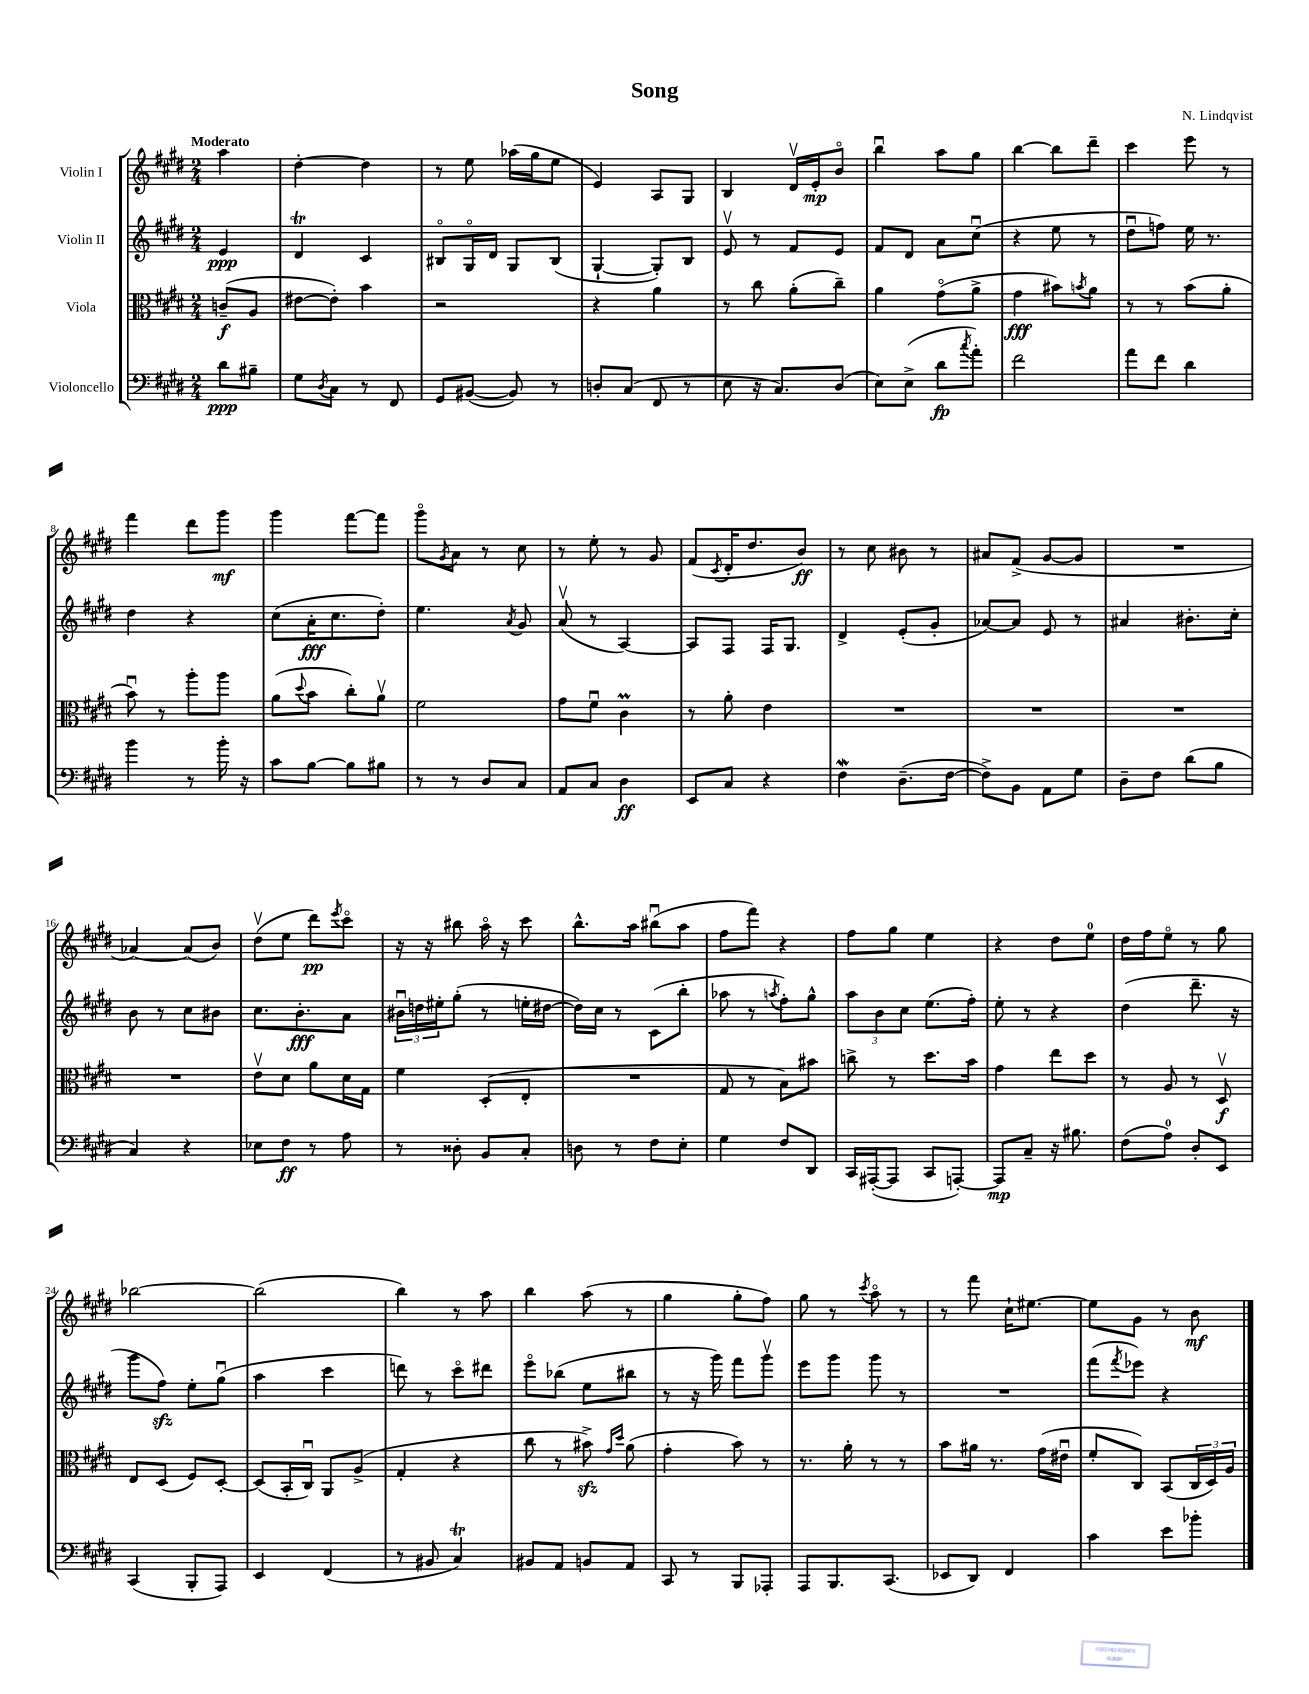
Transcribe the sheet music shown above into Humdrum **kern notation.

**kern	**kern	**kern	**kern
*staff4	*staff3	*staff2	*staff1
*clefF4	*clefC3	*clefG2	*clefG2
*k[f#c#g#d#]	*k[f#c#g#d#]	*k[f#c#g#d#]	*k[f#c#g#d#]
*M2/4	*M2/4	*M2/4	*M2/4
8d#\L	(8c~/L	4e/	4aa\
8B#~\J	8A/J	.	.
=	=	=	=
8G#\L	[8e#\L	4d#/	[4dd#'\
8qD#/	.	.	.
8C#\J	8e#'\]J)	.	.
8r	4b\	4c#/	4dd#\]
8FF#/	.	.	.
=	=	=	=
8GG#/L	2r	8B#o/L	8r
([8BB#/J	.	16G#o/L	8ee\
.	.	16d#/JJ	.
8BB#/])	.	8G#/L	(16aa-\LL
.	.	.	16gg#\J
8r	.	(8B#/J	8ee\J
=	=	=	=
8D'/L	4r	[4G#`/	4e/)
(8C#/J	.	.	.
8FF#/	4a\	8G#'/]L)	8A/L
8r	.	8B/J	8G#/J
=	=	=	=
8E\	8r	8ev/	4B/
16r	8cc#\	8r	.
8.C#/L)	.	.	.
.	(8a'\L	8f#/L	16d#v/LL
.	.	.	16e'/J
(8D#/J	8cc#~\J)	8e/J	8bo/J
=	=	=	=
8E\L)	4a\	8f#/L	4bbu\
(8E^\J	.	8d#/J	.
8d#\L	(8g#o\L	8a\L	8aa\L
8qcc#/	.	.	.
8a'\J)	8a^\J	(8cc#u\J	8gg#\J
=	=	=	=
2f#\	4g#\	4r	[4bb\
.	8b#\L)	8ee\	8bb\]L
.	8qb/	.	.
.	8a\J	8r	8ddd#~\J
=	=	=	=
8a\L	8r	8dd#u\L	4ccc#\
8f#\J	8r	8ff\J)	.
4d#\	(8b\L	16ee\	8eee\
.	.	8.r	.
.	8a'\J	.	8r
=	=	=	=
4b\	8bu\)	4dd#\	4fff#\
.	8r	.	.
8r	8aa'\L	4r	8ddd#\L
16b'\	8aa\J	.	8ggg#\J
16r	.	.	.
=	=	=	=
8c#\L	(8a\L	(8cc#\L	4ggg#\
.	8qqdd#/	.	.
[8B\J	8b\J	16a'\K	.
.	.	8.cc#\	.
8B\]L	8cc#'\L)	.	[8fff#\L
8B#\J	8av\J	8dd#'\J)	8fff#\]J
=	=	=	=
8r	2f#\	4.ee\	8ggg#o\L
.	.	.	8qg#/
8r	.	.	8a\J
8D#/L	.	.	8r
.	.	8qa/	.
8C#/J	.	8g#/	8cc#\
=	=	=	=
8AA/L	8g#\L	(8av/	8r
8C#/J	8f#u\J	8r	8ee'\
4D#\	4c#\	[4A/)	8r
.	.	.	8g#/
=	=	=	=
8EE/L	8r	8A/]L	(8f#/L
.	.	.	8qc#/
8C#/J	8a'\	8F#/J	16d#'/K
.	.	.	8.dd#/
4r	4e\	16F#/LK	.
.	.	8.G#/J	.
.	.	.	8b/J)
=	=	=	=
4F#\	2r	4d#^/	8r
.	.	.	8cc#\
(8.D#~\L	.	(8e'/L	8b#\
.	.	8g#'/J	8r
[16F#\Jk	.	.	.
=	=	=	=
8F#^\]L)	2r	[8a-/L)	8a#/L
8BB\J	.	8a-/]J	(8f#^/J
8AA\L	.	8e/	[8g#/L
8G#\J	.	8r	8g#/]J
=	=	=	=
8D#~\L	2r	4a#/	2r
8F#\J	.	.	.
(8d#\L	.	8.b#'\L	.
8B\J	.	.	.
.	.	16cc#'\Jk	.
=	=	=	=
4C#/)	2r	8b\	[4a-/)
.	.	8r	.
4r	.	8cc#\L	(8a-/]L
.	.	8b#\J	8b/J)
=	=	=	=
8E-\L	8ev\L	8.cc#\L	(8dd#v\L
8F#\J	8d#\J	.	8ee\J
.	.	8.b'\	.
8r	8a\L	.	8ddd#\L)
.	.	.	8qeee/
8A\	16d#\L	8a\J	8ccc#o\J
.	16G#\JJ	.	.
=	=	=	=
8r	4f#\	24b#u\LL	16r
.	.	24dd\	.
.	.	.	16r
.	.	24ee#'\J	.
8D##'\	.	(8gg#'\J	8bb#\
8BB/L	(8D#'/L	8r	16aao\
.	.	.	16r
8C#'/J	8E'/J	16ee'\LL	8ccc#\
.	.	[16dd#\JJ	.
=	=	=	=
8D\	2r	16dd#\]LL)	8.bb^^\L
.	.	16cc#\JJ	.
8r	.	8r	.
.	.	.	16aa\Jk
8F#\L	.	(8c#\L	(8bb#u\L
8E'\J	.	8bb'\J	8aa\J
=	=	=	=
4G#\	8G#/	8aa-\	8ff#\L
.	8r	8r	8fff#\J)
.	.	8qaa/	.
8F#/L	8B\L)	8ff#'\L)	4r
8DD#/J	8b#\J	8gg#^^\J	.
=	=	=	=
16CC#/LL	8cc^\	12aa\L	8ff#\L
([16AAA#'/J	.	.	.
.	.	12b\	.
8AAA#/]J	8r	.	8gg#\J
.	.	12cc#\J	.
8CC#/L	8.dd#\L	(8.ee\L	4ee\
[8AAA'/J)	.	.	.
.	16b\Jk	16ff#'\Jk)	.
=	=	=	=
8AAA/]L	4g#\	8ee'\	4r
8C#~/J	.	8r	.
16r	8ee\L	4r	8dd#\L
8.B#\	.	.	.
.	8dd#\J	.	8ee\J
=	=	=	=
(8F#\L	8r	(4dd#\	16dd#\LL
.	.	.	16ff#\J
8A\J)	8A/	.	8eeo\J
8D#'/L	8r	8.ddd#~\	8r
8EE/J	8D#v/	.	8gg#\
.	.	16r	.
=	=	=	=
(4CC#/	8E/L	8ggg#\L	[2bb-\
.	(8D#/J	8ff#\J)	.
8BBB'/L	8F#/L)	8ee'\L	.
8AAA/J)	[8D#'/J	(8gg#u\J	.
=	=	=	=
4EE/	(8D#/]L	4aa\	(2bb-\]
.	16BB'/L	.	.
.	16C#u/JJ)	.	.
(4FF#/	8AA/L	4ccc#\	.
.	(8A^/J	.	.
=	=	=	=
8r	4G#'/	8ddd\)	4bb\)
8BB#/	.	8r	.
4C#/)	4r	8ccc#o\L	8r
.	.	8ddd#\J	8aa\
=	=	=	=
8BB#/L	8cc#\	8eeeo\L	4bb\
8AA/J	8r	(8bb-\J	.
8BB/L	8b#^\)	8ee\L	(8aa\
.	16qqg#/LL	.	.
.	16qqdd#/JJ	.	.
8AA/J	(8a\	8bb#\J	8r
=	=	=	=
8CC#/	4g#'\	8r	4gg#\
8r	.	16r	.
.	.	16ggg#\)	.
8BBB/L	8b\)	8fff#\L	8gg#'\L
8AAA-'/J	8r	8ggg#v\J	8ff#\J)
=	=	=	=
8AAA/L	8.r	8eee\L	8gg#\
8.BBB/	.	8ggg#\J	8r
.	16a'\	.	.
.	.	.	8qccc#/
.	8r	8ggg#\	8aao\
(8.CC#/J	.	.	.
.	8r	8r	8r
=	=	=	=
8EE-/L	8b\L	2r	8r
8DD#/J)	16a#\Jk	.	8fff#\
.	8.r	.	.
4FF#/	.	.	16cc#`\LK
.	.	.	[8.ee#\J
.	(16g#\LL	.	.
.	16e#u\JJ	.	.
=	=	=	=
4c#\	8f#'/L	(8fff#\L	8ee#\]L
.	.	8qfff#/	.
.	8C#/J)	8eee-\J)	8g#\J
8e\L	(8BB/L	4r	8r
8b-'\J	24C#/L	.	8b\
.	24D#/)	.	.
.	24A/JJ	.	.
==	==	==	==
*-	*-	*-	*-
